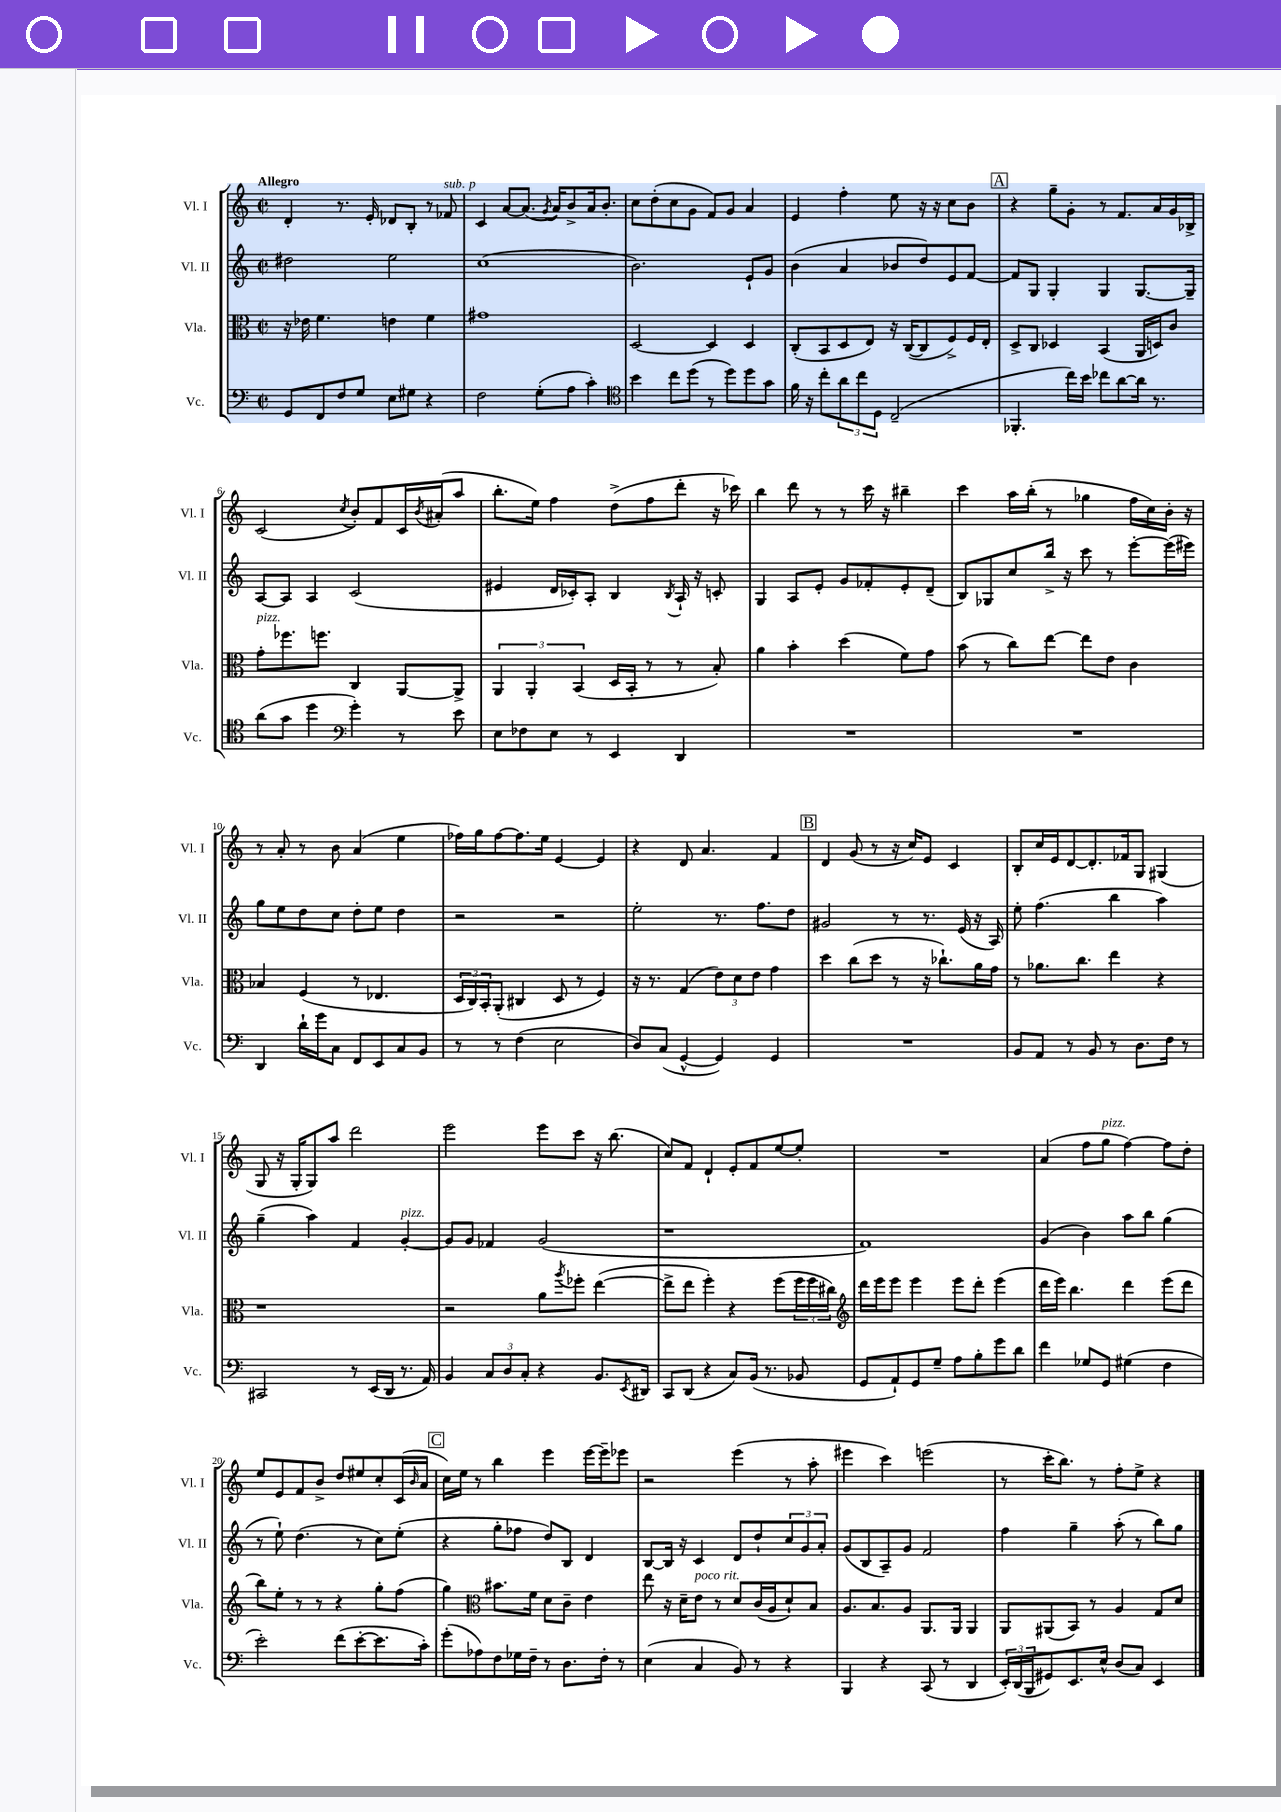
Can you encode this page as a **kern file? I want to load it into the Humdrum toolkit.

**kern	**kern	**kern	**kern
*staff4	*staff3	*staff2	*staff1
*clefF4	*clefC3	*clefG2	*clefG2
*k[]	*k[]	*k[]	*k[]
*M2/2	*M2/2	*M2/2	*M2/2
*met(c|)	*met(c|)	*met(c|)	*met(c|)
8GG	16r	2dd#	4d'
.	16e-	.	.
8FF	4.f	.	.
8F	.	.	8.r
8G	.	.	.
.	.	.	16e'
8E	4e	2ee	8d-
8G#	.	.	8B'
4r	4f	.	8r
.	.	.	8f-
=	=	=	=
2F	1g#	(1cc	4c
.	.	.	[8a
.	.	.	(8.a]
(8G'	.	.	.
.	.	.	8qg
.	.	.	16a)
8A	.	.	8b^
4c')	.	.	16a
.	.	.	8.b'
=	=	=	=
*clefC4	*	*	*
4b	[2D	2.b)	8cc
.	.	.	(8dd'
8cc	.	.	8cc
(8dd	.	.	8g
8r	4D]	.	8f)
8dd)	.	.	8g
8dd	4D	8e`	4a
8g	.	8g	.
=	=	=	=
16f	(8C'	(4b	4e
16r	.	.	.
8cc'	8BB	.	.
12a	8D	4a	4ff'
12cc	.	.	.
.	8E)	.	.
12D	.	.	.
(2C~	16r	8b-	8ee
.	([16C	.	.
.	8C]	8dd)	16r
.	.	.	16r
.	8F^)	8e	8cc
.	16F	[8f	8b
.	16E'	.	.
=	=	=	=
4.FF-'	8D^	8f]	4r
.	8C	8G	.
.	4D-	4G'	8gg~
16cc)	.	.	8g'
16b	.	.	.
8cc-	(4BB	4G	8r
[8a	.	.	8.f
16a]	16AA	[8.G	.
8.r	16D)	.	16a
.	8c	.	16g
.	.	16G~]	16B-^
=	=	=	=
(8a	8g'	[8A	(2c
8g	8.ff-	8A]	.
4dd	.	4A	.
.	8.ff	.	.
*clefF4	*	*	*
.	.	.	8qcc
4g')	4C	(2c	8b')
.	.	.	8f
8r	[8AA	.	16c
.	.	.	8qb
.	.	.	(16a#'
8e	8AA^]	.	8aa
=	=	=	=
8E	6AA	4e#	8.bb'
8F-	.	.	.
.	6AA'	.	.
.	.	.	16ee)
8E	.	16d	4ff
.	.	16c-')	.
.	(6BB	.	.
8r	.	8A'	.
4EE	16D	4B	(8dd^
.	16BB'	.	.
.	8r	.	8ff
.	.	8qB	.
4DD	8r	16A`	8ddd'
.	.	16r	.
.	8B')	8c'	16r
.	.	.	16ccc-)
=	=	=	=
1r	4a	4G	4bb
.	4b'	8A	8ddd
.	.	8e'	8r
.	(4dd	8g	8r
.	.	8f-'	16ccc
.	.	.	16r
.	8f)	8e'	4bb#~
.	8g	(8d~	.
=	=	=	=
1r	(8b	8B)	4ccc
.	8r	8G-	.
.	8cc)	8cc	16aa
.	.	.	(16bb'
.	[8ee	16bb^	8r
.	.	16r	.
.	8ee]	8ccc	4gg-
.	8e	8r	.
.	4c	[8eee'	16ff
.	.	.	16cc)
.	.	(16eee]	16b'
.	.	16eee#)	16r
=	=	=	=
4DD	4B-	8gg	8r
.	.	8ee	8a'
16d`	(4F	8dd	8r
16g	.	.	.
8C	.	8cc	8b
8FF	8r	8dd'	(4a
8EE	4.E-	8ee	.
8C	.	4dd	4ee
8BB	.	.	.
=	=	=	=
8r	24D	2r	16ff-)
.	24C)	.	.
.	.	.	16gg
.	24BB'	.	.
8r	(8AA'	.	[8ff-
(4F	4C#	.	8.ff-]
.	.	.	16ee
2E	8D	2r	[4e
.	8r	.	.
.	4F)	.	4e]
=	=	=	=
8D)	16r	2ee'	4r
.	8.r	.	.
(8C	.	.	.
[4GG^^	(4G	.	8d
.	.	.	4.a
4GG])	12e)	8.r	.
.	12d	.	.
.	12e	.	.
.	.	8.ff	.
4GG	4g	.	4f
.	.	8dd	.
=	=	=	=
1r	4dd	2g#	4d
.	(8cc	.	(8g
.	8dd	.	8r
.	8r	8r	16r
.	.	.	16cc)
.	16r	8.r	8e
.	8.cc-`)	.	.
.	.	.	4c
.	.	(16e	.
.	16a	16r	.
.	16g	16A)	.
=	=	=	=
8BB	8r	8ee'	8B'
8AA	8.a-	(4.ff	16cc
.	.	.	16e
8r	.	.	[8d
.	8.cc	.	.
8BB	.	.	8.d']
8r	4ee	4bb	.
.	.	.	16f-
8.D	.	.	8G
.	4r	4aa)	(4G#
16F	.	.	.
8r	.	.	.
=	=	=	=
2CC#	1r	(4gg~	8G
.	.	.	16r
.	.	.	16G'
.	.	4aa)	8G)
.	.	.	8aa
8r	.	4f	2ddd
(16EE	.	.	.
16DD	.	.	.
8.r	.	[4g'	.
16AA)	.	.	.
=	=	=	=
4BB	2r	8g]	2eee
.	.	8g	.
12C	.	4f-	.
12D	.	.	.
12C'	.	.	.
4r	8a	(2g	8eee
.	8qaa	.	.
.	8ff-'	.	8ccc
8.BB	([4ee	.	16r
.	.	.	(8.bb
8qEE	.	.	.
16DD#	.	.	.
=	=	=	=
8CC	8ee^]	1r	8cc)
(8DD	8ee	.	8f
4r	4ff')	.	4d`
8C)	4r	.	8e'
(16BB	.	.	8f
8.r	.	.	.
.	(8ff	.	[8ee
8BB-	24ff	.	8ee']
.	24ff	.	.
.	24cc#)	.	.
=	=	=	=
*	*clefG2	*	*
8GG	16ddd	1f)	1r
.	16eee	.	.
8AA`)	8eee	.	.
8GG	4eee	.	.
8G~	.	.	.
8A	8eee	.	.
8B'	8ddd'	.	.
8g	(4eee	.	.
8d	.	.	.
=	=	=	=
4f	16ddd	(4g	(4a
.	16eee)	.	.
.	4.bb	.	.
8G-	.	4b)	8ff
8GG	.	.	8gg
(4G#	4ddd	8aa	[4ff)
.	.	8bb	.
4F	(8eee	(4gg	8ff]
.	8ddd	.	8dd'
=	=	=	=
2e')	8bb)	8r	8ee
.	8ee'	8ee`)	8e
.	8r	(4.dd	8f
.	8r	.	8b^
(8f	4r	.	8dd
[8e'	.	8r	8ee#
8.e]	8gg'	8cc)	8cc'
.	(8ff	(8ee'	(16c
.	.	.	16qqb
16c')	.	.	16a
=	=	=	=
(8g'	4gg)	4r	16cc)
.	.	.	16ee
8A-)	.	.	8r
*	*clefC3	*	*
8F	8.b#	8gg'	4bb
16G-	.	8ff-	.
16F~	16f	.	.
8r	8d	8dd)	4eee
8.D	8c~	8B	.
.	4e	4d	[16eee
16F'	.	.	16eee~]
8r	.	.	8eee-
=	=	=	=
(4E	8ee	[8B	2r
.	16r	16B]	.
.	16d~	16r	.
4C	8e	4c	.
.	8r	.	.
8BB)	8d	8d	(4eee
8r	(16c	8dd`	.
.	16A	.	.
4r	8d`)	12cc	8r
.	.	12g	.
.	8B	.	8aa'
.	.	12a'	.
=	=	=	=
4BBB	8.A	(8g	4eee#
.	.	8B	.
.	8.B	.	.
4r	.	8A~)	4ccc)
.	8A	8g	.
(8CC	8.AA	2f	(2eee
8r	.	.	.
.	16AA	.	.
4DD	4AA	.	.
=	=	=	=
24EE')	8AA	4ff	8r
(24DD	.	.	.
24BBB	.	.	.
8GG#)	(8AA#	.	16ccc'
.	.	.	8.bb)
8.EE	8BB)	4gg~	.
.	8r	.	8r
16E^^	.	.	.
(8D	4A	(8aa'	8ff'
8C)	.	8r	8ee^
4EE	8G	8bb)	4r
.	8d	8gg	.
==	==	==	==
*-	*-	*-	*-
